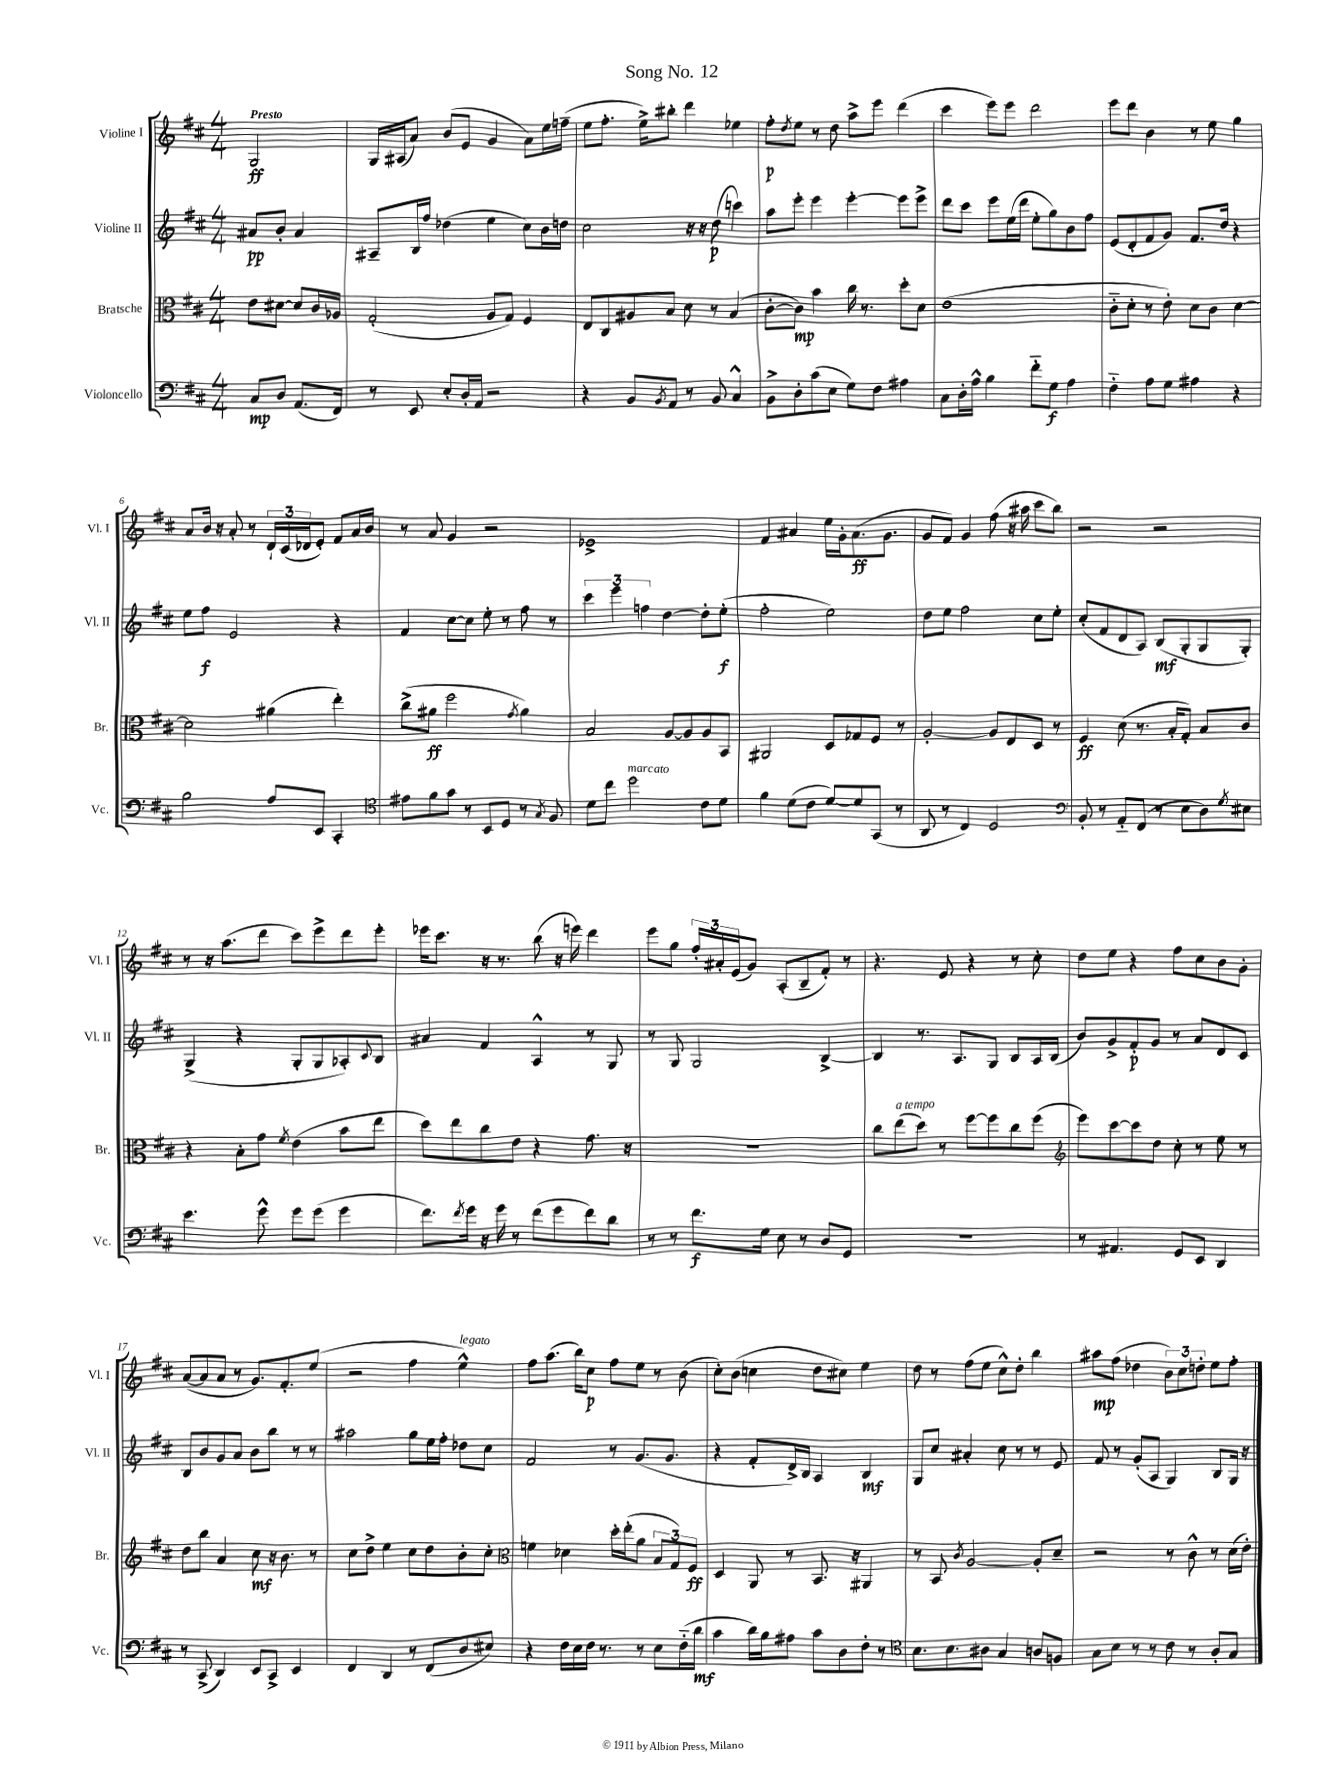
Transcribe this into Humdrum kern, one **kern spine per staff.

**kern	**dynam	**kern	**dynam	**kern	**dynam	**kern	**dynam
*part4	*part4	*part3	*part3	*part2	*part2	*part1	*part1
*staff4	*staff4	*staff3	*staff3	*staff2	*staff2	*staff1	*staff1
*I"Violoncello	*	*I"Bratsche	*	*I"Violine II	*	*I"Violine I	*
*I'Vc.	*	*I'Br.	*	*I'Vl. II	*	*I'Vl. I	*
*clefF4	*	*clefC3	*	*clefG2	*	*clefG2	*
*k[f#c#]	*	*k[f#c#]	*	*k[f#c#]	*	*k[f#c#]	*
*M4/4	*	*M4/4	*	*M4/4	*	*M4/4	*
=	=	=	=	=	=	=	=
!	!	!	!	!	!	!LO:TX:a:B:t=Presto	!
8C#/L	mp	8e\L	.	8a#X/L	pp	2G/	ff
8D/J	.	[8d#X\J	.	8b'/J	.	.	.
(8.AA/L	.	8d#/L]	.	4a#/	.	.	.
.	.	16c#/L	.	.	.	.	.
16FF#/Jk)	.	16A-X/JJ	.	.	.	.	.
=1	=1	=1	=1	=1	=1	=1	=1
8r	.	(2G'/	.	8A#X~/L	.	16G/LL	.
.	.	.	.	.	.	(16A#X/J	.
8EE/	.	.	.	16B/L	.	8a/J)	.
.	.	.	.	16ff#/JJ	.	.	.
8E'/L	.	.	.	(4dd-X\	.	(8b/L	.
16D'/L	.	.	.	.	.	8e/J	.
16AA/JJ	.	.	.	.	.	.	.
2r	.	8A/L	.	4ee\	.	4g/	.
.	.	8G/J)	.	.	.	.	.
.	.	4F#/	.	8cc#\L)	.	8a\L)	.
.	.	.	.	16b\L	.	16ee\L	.
.	.	.	.	16ddn\JJ	.	(16ffn~\JJ	.
=2	=2	=2	=2	=2	=2	=2	=2
4r	.	8E/L	.	2cc#\	.	8ee\L	.
.	.	8C#/	.	.	.	8.ff#'\J	.
8BB/L	.	8A#X/	.	.	.	.	.
.	.	.	.	.	.	16ee^\KL)	.
8qBB/	.	.	.	.	.	.	.
8AA/J	.	8B/J	.	.	.	8bb#X'\J	.
8r	.	8d\	.	16r	.	4ddd\	.
.	.	.	.	16r	.	.	.
8BB/	.	8r	.	(8dd\	p	.	.
4C#^^/	.	(4B/	.	4cccn\)	.	4ee-X\	.
=3	=3	=3	=3	=3	=3	=3	=3
8BB^\L	.	[8c#'\L	.	8aa\L	.	8ff#'\L	p
.	.	.	.	.	.	8qdd/	.
8D'\	.	8c#\J])	mp	8eee'\J	.	8ee\J	.
(8c#\	.	4b\	.	4eee\	.	8r	.
8E\J	.	.	.	.	.	8dd\	.
8G\L)	.	16cc#\	.	[4eee'\	.	8aa^\L	.
.	.	8.r	.	.	.	.	.
8F#\J	.	.	.	.	.	8eee\J	.
4A#X\	.	8dd'\L	.	8eee\L]	.	(4ddd\	.
.	.	8d\J	.	8eee^\J	.	.	.
=4	=4	=4	=4	=4	=4	=4	=4
8C#\L	.	(1e	.	8ddd\L	.	4ccc#\	.
16D'\L	.	.	.	8ccc#\J	.	.	.
16A^^\JJ	.	.	.	.	.	.	.
4B\	.	.	.	8eee\L	.	8eee\L)	.
.	.	.	.	(16ee\L	.	8eee\J	.
.	.	.	.	16ddd\JJ	.	.	.
8f#\L	.	.	.	8ee'\L	.	2ddd\	.
8G\J	f	.	.	8gg\)	.	.	.
4A\	.	.	.	8b\	.	.	.
.	.	.	.	8ff#\J	.	.	.
=5	=5	=5	=5	=5	=5	=5	=5
4F#\	.	8c#\L	.	(8e/L	.	8eee\L	.
.	.	8d'\J	.	8d'/	.	8ddd\J	.
8A\L	.	8r	.	8f#/	.	4b\	.
8G\J	.	8e'\)	.	8g/J)	.	.	.
4A#X\	.	8d\L	.	8.f#/L	.	8r	.
.	.	8c#\J	.	.	.	8ee\	.
.	.	.	.	16dd/Jk	.	.	.
4r	.	[4d\	.	4r	.	4gg\	.
!!LO:LB:g=z
=6	=6	=6	=6	=6	=6	=6	=6
2B\	.	2d\]	.	8ee\L	.	8a/L	.
.	.	.	.	8ff#\J	f	16b/Jk	.
.	.	.	.	.	.	16r	.
.	.	.	.	2e/	.	8a'/	.
.	.	.	.	.	.	8r	.
8A/L	.	(4a#X\	.	.	.	24d`/LL	.
.	.	.	.	.	.	(24c#/	.
.	.	.	.	.	.	24d-X/J	.
8EE/J	.	.	.	.	.	8e'/J)	.
4CC#'/	.	4ee'\)	.	4r	.	8f#/L	.
.	.	.	.	.	.	16a/L	.
.	.	.	.	.	.	16b/JJ	.
=7	=7	=7	=7	=7	=7	=7	=7
*clefC4	*	*	*	*	*	*	*
8e#X\L	.	(8cc#^\L	.	4f#/	.	8r	.
8f#\	.	8a#X\J	ff	.	.	8a/	.
8g\J	.	2ff#\	.	[8cc#\L	.	4g/	.
8r	.	.	.	8cc#\J]	.	.	.
8BB/L	.	.	.	8ee'\	.	2r	.
8D/J	.	.	.	8r	.	.	.
.	.	8qg/	.	.	.	.	.
8r	.	4a#\)	.	8ff#\	.	.	.
8qG/	.	.	.	.	.	.	.
8F#/	.	.	.	8r	.	.	.
=8	=8	=8	=8	=8	=8	=8	=8
8d\L	.	2B/	.	6ccc#\	.	1e-X^	.
8cc#\J	.	.	.	.	.	.	.
.	.	.	.	6eee\	.	.	.
!LO:TX:a:i:t=marcato	!	!	!	!	!	!	!
2dd\	.	.	.	.	.	.	.
.	.	.	.	6ffn\	.	.	.
.	.	[8A/L	.	[4dd\	.	.	.
.	.	8A/]	.	.	.	.	.
8c#\L	.	8A/	.	8dd'\L]	.	.	.
8d\J	.	8BB/J	.	(8ee'\J	f	.	.
=9	=9	=9	=9	=9	=9	=9	=9
4f#\	.	2AA#X/	.	2ff#'\	.	4f#/	.
(8d\L	.	.	.	.	.	4a#X/	.
8c#\J	.	.	.	.	.	.	.
[8d/L)	.	8D/L	.	2ee\)	.	16ee\LL	.
.	.	.	.	.	.	16g'\J	.
8d/]	.	8G-X/	.	.	.	(8.a#\	ff
(8GG/J	.	8F#/J	.	.	.	.	.
.	.	.	.	.	.	8.g\J	.
8r	.	8r	.	.	.	.	.
=10	=10	=10	=10	=10	=10	=10	=10
8AA/	.	[2A'/	.	8dd\L	.	8g/L	.
8r	.	.	.	8ee\J	.	8f#/J)	.
4C#/)	.	.	.	2ff#\	.	4g/	.
2D/	.	8A/L]	.	.	.	(8ff#\	.
.	.	8E/	.	.	.	16r	.
.	.	.	.	.	.	16aa#X\	.
.	.	8D/J	.	8cc#\L	.	8ccc#\L	.
.	.	8r	.	8ee'\J	.	8bb\J)	.
=11	=11	=11	=11	=11	=11	=11	=11
*clefF4	*	*	*	*	*	*	*
8BB'/	.	4F#/	ff	(8cc#'/L	.	2r	.
8r	.	.	.	8f#/	.	.	.
8AA/L	.	(8d\	.	8d/	.	.	.
(8FF#/J	.	8.r	.	8A/J)	.	.	.
8r	.	.	.	(8B/L	mf	2r	.
.	.	16B'/KL	.	.	.	.	.
8E\L	.	8G'/J)	.	8G'/	.	.	.
8D\)	.	8B/L	.	8G/	.	.	.
8qG/	.	.	.	.	.	.	.
8E#X\J	.	8c#/J	.	8G'/J)	.	.	.
!!LO:LB:g=z
=12	=12	=12	=12	=12	=12	=12	=12
4.e\	.	4r	.	(4G^/	.	8r	.
.	.	.	.	.	.	16r	.
.	.	.	.	.	.	(8.aa\L	.
.	.	8B'\L	.	4r	.	.	.
8g^^\	.	8g\J	.	.	.	8ddd\J	.
.	.	8qf#/	.	.	.	.	.
8g\L	.	(4e\	.	8G'/L	.	8ccc#\L)	.
(8g\J	.	.	.	8G/	.	8eee^\	.
4g\	.	8b\L	.	8A-X'/)	.	8ddd\	.
.	.	.	.	8qqc#/	.	.	.
.	.	8ee\J	.	8B/J	.	8eee'\J	.
=13	=13	=13	=13	=13	=13	=13	=13
8.f#\L)	.	8dd\L)	.	4a#X/	.	16eee-X\KL	.
.	.	.	.	.	.	8.ccc#\J	.
.	.	8ee\	.	.	.	.	.
8qf#/	.	.	.	.	.	.	.
16g\Jk	.	.	.	.	.	.	.
16r	.	8cc#\	.	4f#/	.	16r	.
16g\	.	.	.	.	.	8.r	.
8r	.	8e\J	.	.	.	.	.
(8f#\L	.	4r	.	4A^^/	.	(8bb\	.
8g\	.	.	.	.	.	16r	.
.	.	.	.	.	.	16eeen\)	.
8f#\)	.	8.g\	.	8r	.	4ddd\	.
8d\J	.	.	.	8G/	.	.	.
.	.	16r	.	.	.	.	.
=14	=14	=14	=14	=14	=14	=14	=14
8r	.	1r	.	8r	.	8eee\L	.
8r	.	.	.	8G/	.	8gg\J	.
8.f#\L	f	.	.	2G/	.	24ff#'/LL	.
.	.	.	.	.	.	24a#X'/	.
.	.	.	.	.	.	(24e/J	.
.	.	.	.	.	.	8g/J)	.
16G\Jk	.	.	.	.	.	.	.
8E\	.	.	.	.	.	(8A'/L	.
8r	.	.	.	.	.	8B~/	.
8D/L	.	.	.	[4B^/	.	8f#'/J)	.
8GG/J	.	.	.	.	.	8r	.
=15	=15	=15	=15	=15	=15	=15	=15
1r	.	8cc#\L	.	4B/]	.	4.r	.
!	!	!LO:TX:a:i:t=a tempo	!	!	!	!	!
.	.	(8ee\	.	.	.	.	.
.	.	8dd\J)	.	8.r	.	.	.
.	.	8r	.	.	.	8e/	.
.	.	.	.	8.A/L	.	.	.
.	.	[8ff#\L	.	.	.	4r	.
.	.	8ff#\]	.	8G/J	.	.	.
.	.	8cc#\	.	8B/L	.	8r	.
.	.	(8ff#\J	.	16A/L	.	8cc#'\	.
.	.	.	.	(16B/JJ	.	.	.
=16	=16	=16	=16	=16	=16	=16	=16
*	*	*clefG2	*	*	*	*	*
8r	.	8eee\L)	.	8b/L)	.	8dd\L	.
4.AA#X/	.	[8ccc#\	.	8g^/	.	8ee\J	.
.	.	8ccc#\]	.	8f#'/	p	4r	.
.	.	8dd\J	.	8g/J	.	.	.
8GG/L	.	8cc#'\	.	8r	.	8ff#\L	.
8EE/J	.	8r	.	8a/L	.	8cc#\	.
4DD/	.	8ee\	.	8d/	.	8b\	.
.	.	8r	.	8c#/J	.	8g'\J	.
!!LO:LB:g=z
=17	=17	=17	=17	=17	=17	=17	=17
8r	.	8dd\L	.	8B/L	.	([8a/L	.
(8CC#^/	.	8bb\J	.	8b/	.	8a/]	.
4DD/)	.	4a/	.	8g/	.	8a/J	.
.	.	.	.	8a/J	.	8r	.
8EE/L	.	8cc#\	mf	8b\L	.	8.g/L)	.
8CC#^/J	.	16r	.	8bb\J	.	.	.
.	.	8.b\	.	.	.	8.f#'/	.
4EE/	.	.	.	8r	.	.	.
.	.	8r	.	8r	.	(8ee/J	.
=18	=18	=18	=18	=18	=18	=18	=18
4FF#/	.	8cc#\L	.	2aa#X\	.	2r	.
.	.	8dd^\J	.	.	.	.	.
4DD/	.	4ee\	.	.	.	.	.
8r	.	8cc#\L	.	8gg\L	.	4ff#\	.
(8FF#/L	.	8dd\	.	16ee\L	.	.	.
.	.	.	.	16ff#'\JJ	.	.	.
!	!	!	!	!	!	!LO:TX:a:i:t=legato	!
8D/	.	8b'\	.	8dd-X\L	.	4ee^^\)	.
8E#X/J)	.	8cc#'\J	.	8cc#\J	.	.	.
=19	=19	=19	=19	=19	=19	=19	=19
*	*	*clefC3	*	*	*	*	*
4r	.	4fn\	.	2f#/	.	8ff#\L	.
.	.	.	.	.	.	(8.aa\J	.
16F#\LL	.	4d-X\	.	.	.	.	.
16E\	.	.	.	.	.	16bb\KL)	.
16F#\JJ	.	.	.	.	.	8cc#\J	p
8.r	.	.	.	.	.	.	.
.	.	16dd'\LL	.	8r	.	8ff#\L	.
.	.	(16ee'\J	.	.	.	.	.
8r	.	8a\J	.	(8.g/L	.	8ee\J	.
8E\L	.	12B/L	.	.	.	8r	.
.	.	.	.	8.g/J	.	.	.
.	.	12G/)	.	.	.	.	.
(16F#\L	.	.	.	.	.	(8b\	.
.	.	12F#/J	ff	.	.	.	.
16d\JJ	mf	.	.	.	.	.	.
=20	=20	=20	=20	=20	=20	=20	=20
4c#\	.	4D/	.	4r	.	8cc#'\L)	.
.	.	.	.	.	.	(8b\J	.
16d\LL)	.	8AA/	.	8f#'/L	.	4ccn\	.
16B\J	.	.	.	.	.	.	.
8A#X\J	.	8r	.	16d^/L)	.	.	.
.	.	.	.	16B/JJ	.	.	.
8c#\L	.	8.BB/	.	4A/	.	8dd\L	.
8D\	.	.	.	.	.	8cc#X\J)	.
.	.	16r	.	.	.	.	.
8F#'\J	.	4AA#X/	.	4B/	mf	4ee\	.
8r	.	.	.	.	.	.	.
=21	=21	=21	=21	=21	=21	=21	=21
*clefC4	*	*	*	*	*	*	*
8.B\L	.	8r	.	8G/L	.	8dd\	.
.	.	8BB/	.	8cc#/J	.	8r	.
8.B\	.	.	.	.	.	.	.
.	.	8qc#/	.	.	.	.	.
.	.	[2A/	.	4a#X'/	.	(8ff#\L	.
8A#X\J	.	.	.	.	.	8ee\J	.
4G/	.	.	.	8cc#\	.	8cc#^^\L)	.
.	.	.	.	8r	.	8dd'\J	.
8An/L	.	8A'/L]	.	8r	.	4bb\	.
8Fn/J	.	8d~/J	.	8e/	.	.	.
=22	=22	=22	=22	=22	=22	=22	=22
8G\L	.	2r	.	8f#/	.	8aa#X\L	mp
8B\J	.	.	.	8r	.	(8ff#\J	.
8r	.	.	.	(8g'/L	.	4dd-X\	.
8r	.	.	.	8A/J	.	.	.
8c#\	.	8r	.	4G/)	.	12b\L)	.
.	.	.	.	.	.	12cc#\	.
8r	.	8c#^^\	.	.	.	.	.
.	.	.	.	.	.	12ddn'\J	.
8A'/L	.	8r	.	8B/L	.	8ee\L	.
8G/J	.	(16d\LL	.	16G/Jk	.	8ff#'\J	.
.	.	16e'\JJ)	.	16r	.	.	.
==	==	==	==	==	==	==	==
*-	*-	*-	*-	*-	*-	*-	*-
